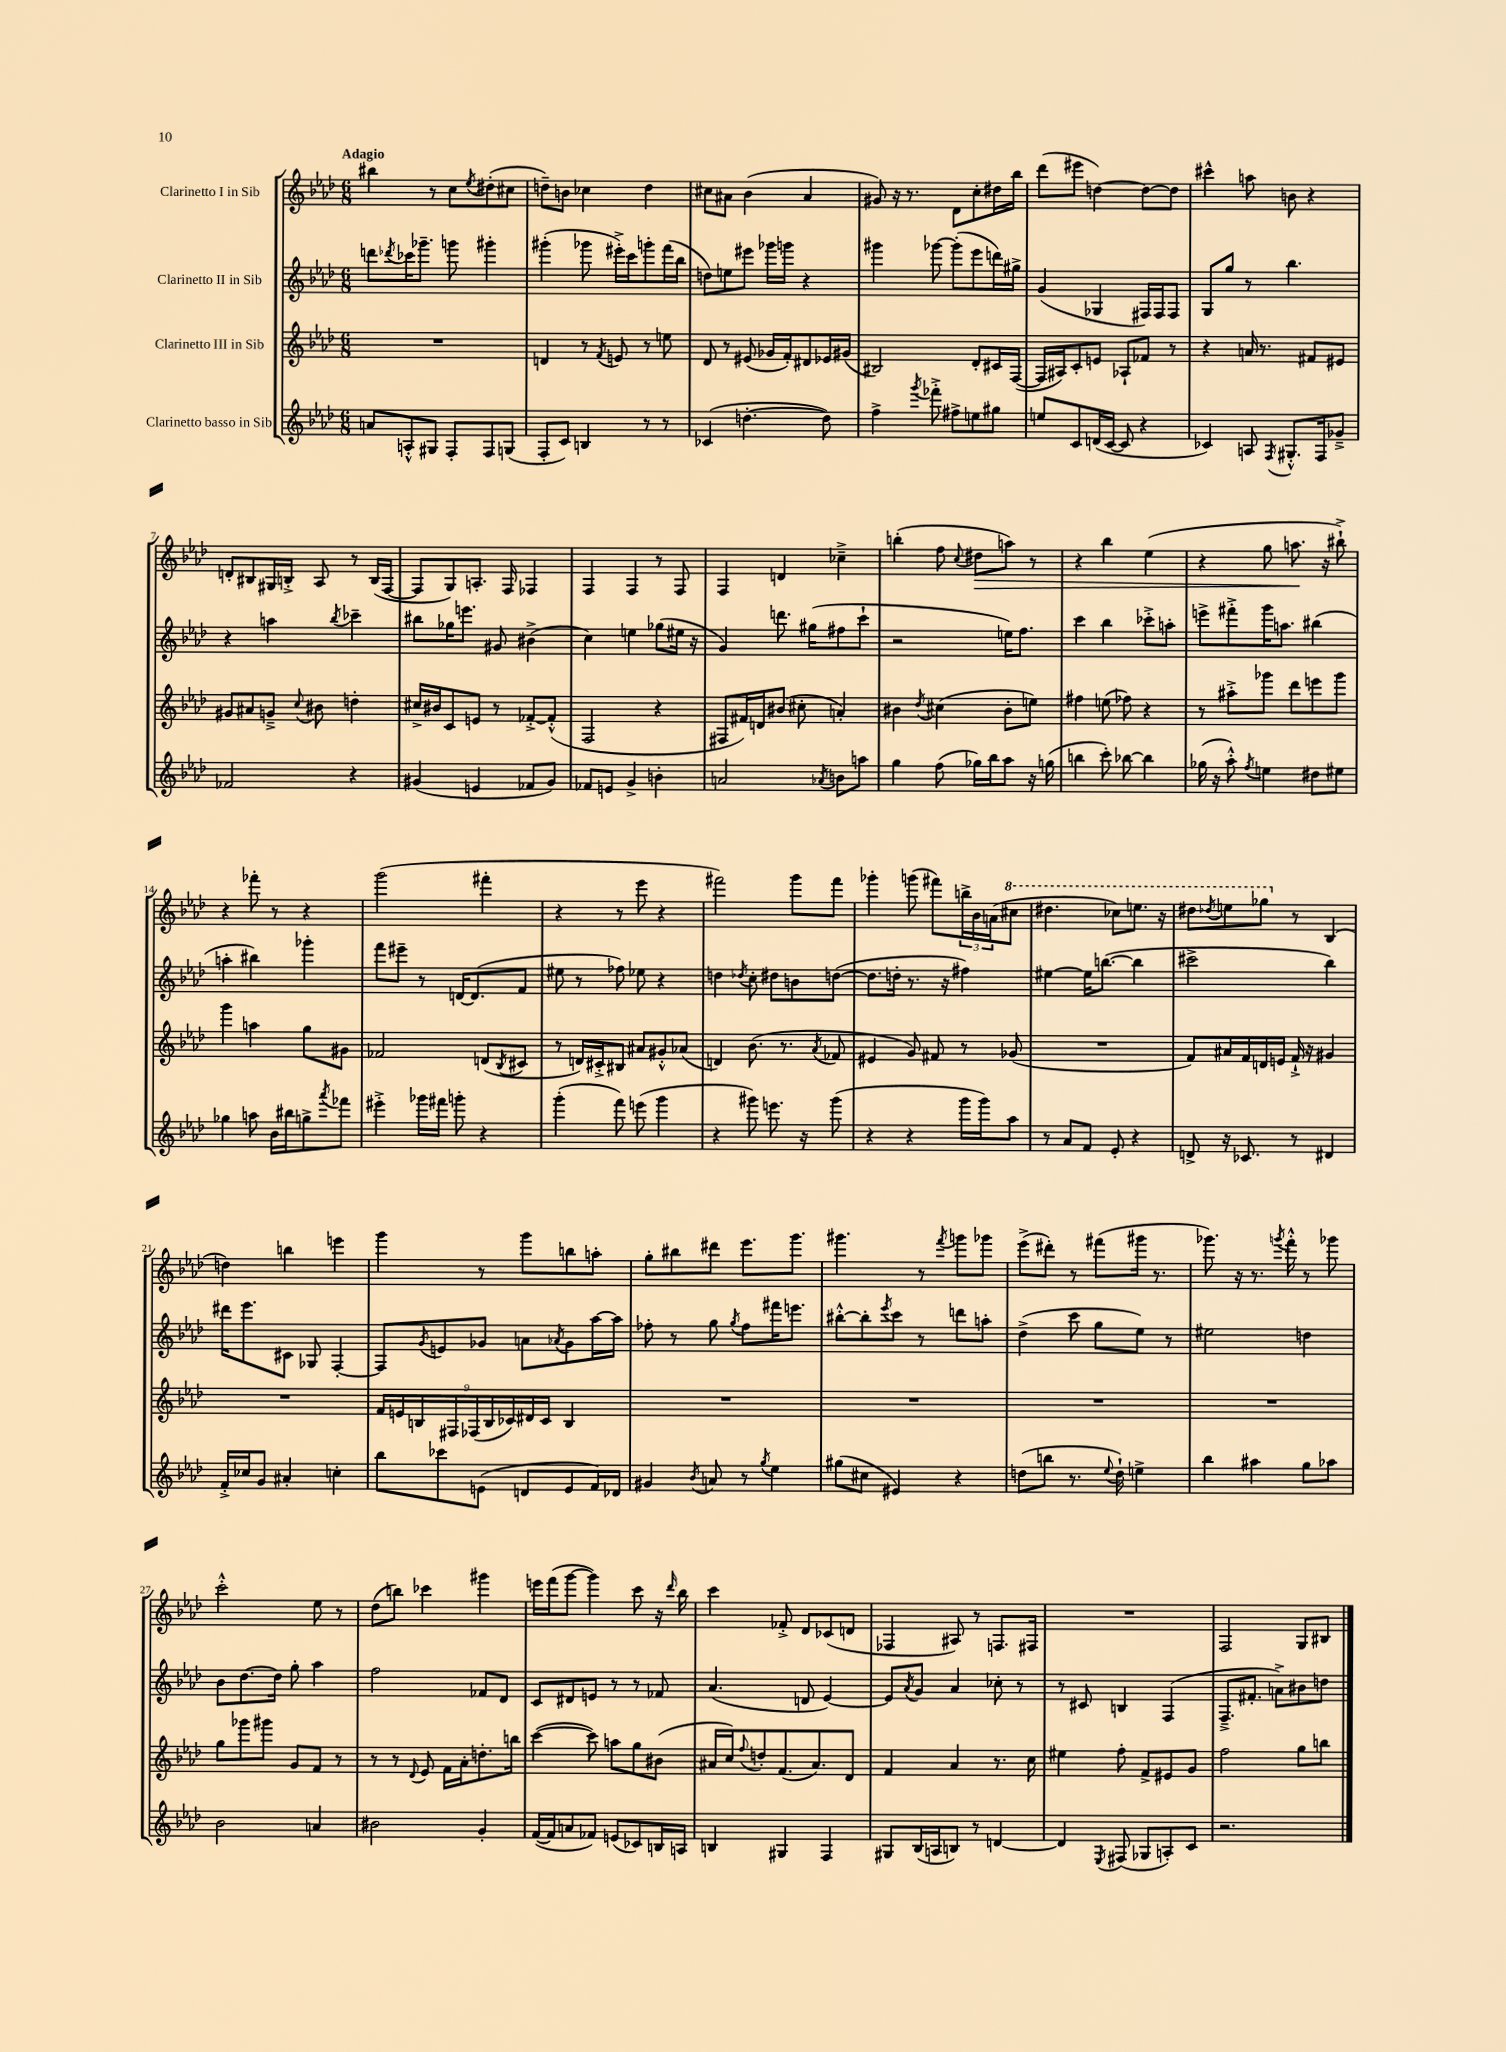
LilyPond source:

<<
\new StaffGroup <<
\new Staff = "s0" \with { instrumentName = "Clarinetto I in Sib" } {
    \clef treble \key aes \major \numericTimeSignature \time 6/8 \tempo "Adagio"
    bis''4 r8 c''8 \acciaccatura { ees''8 } dis''8-.( cis''8 |
    d''8--) b'8 ces''4 d''4 |
    cis''8 ais'8 bes'4( ais'4 |
    gis'8) r16 r8. des'8 c''8-. dis''16 bes''16 |
    des'''8( eis'''8 d''4~) d''8~ d''8 |
    cis'''4-^ a''8 b'8 r4 |
    d'8-. bis8 gis16 b16-.-> aes8 r8 b16( f16~ |
    f8 g8) a8.-. f16 fes4 |
    f4 f4 r8 f8 |
    f4 d'4 ces''4---> |
    b''4-.( f''8 \appoggiatura { c''8 } dis''8\> a''8) r8 |
    r4 bes''4 ees''4( |
    r4 g''8 a''8.\! r16 bis''8-!->) |
    r4 fes'''8-. r8 r4 |
    g'''2( fis'''4-. |
    r4 r8 ees'''8 r4 |
    fis'''2) g'''8 fis'''8 |
    ges'''4-. g'''8( fis'''8) \tuplet 3/2 { b''16-> bes'16 a'16( } \ottava #1 cis'''8 |
    dis'''4. ces'''8) e'''8. r16 |
    dis'''8 \acciaccatura { des'''8 } e'''8 ges'''8 \ottava #0 r8 bes4( |
    d''4) b''4 e'''4 |
    g'''4 r8 g'''8 b''8 a''8-. |
    g''8-. bis''8 dis'''8 ees'''8. g'''8. |
    gis'''4. r8 \acciaccatura { f'''8 } g'''8 ges'''8 |
    ees'''8->( dis'''8-.) r8 fis'''8( gis'''16 r8. |
    ges'''8.) r16 r8. \acciaccatura { g'''8 } f'''16-.-^ r8 ges'''8 |
    c'''2-.-^ ees''8 r8 |
    des''8( b''8) ces'''4 gis'''4 |
    e'''16 f'''16( g'''8~ g'''4) c'''8 r16 \grace { des'''16 } bes''16 |
    c'''4 fes'8-.-> des'8 ces'8( d'8 |
    fes4 ais8) r8 f8. fis16 |
    R2. |
    f2 g8 bis8 \bar "|." |
}
\new Staff = "s1" \with { instrumentName = "Clarinetto II in Sib" } {
    \clef treble \key aes \major \numericTimeSignature \time 6/8
    d'''8 \acciaccatura { des'''8 } ces'''16 ges'''8.-- g'''8 gis'''4-. |
    gis'''4-.( ges'''8 eis'''16-.->) c'''16 g'''8-. f'''16( bes''16 |
    d''8) e''8 eis'''8 ges'''16 g'''16 r4 |
    gis'''4 ges'''8~ ges'''8-.( ees'''8 d'''16) gis''16-> |
    g'4( ges4 fis16) fis16 fis8 |
    g8 g''8 r8 bes''4. |
    r4 a''4 \acciaccatura { bes''8 } ces'''4-- |
    bis''8 ges''16 e'''8. gis'8 bis'4->( |
    c''4) e''4 ges''8( eis''16 r16 |
    g'4) d'''8. gis''16( fis''8 c'''8-! |
    r2 e''16) f''8. |
    c'''4 bes''4 ces'''8-.-> a''8-. |
    e'''8-> fis'''8-.-> g'''16 a''8. bis''4( |
    a''4-. bis''4) ges'''4-. |
    f'''8 eis'''8-- r8 d'16~ d'8.( f'8 |
    eis''8 r8 fes''8) ees''8 r4 |
    d''4 \acciaccatura { des''8 } c''8-. dis''8 b'8 d''8~( |
    d''8. d''16-. r8. r16 fis''4) |
    eis''4~ eis''16 b''8.~( b''4 |
    cis'''2-> bes''4) |
    dis'''16 ees'''8. cis'8 ges8 f4~-. |
    f8 \acciaccatura { g'8 } e'8 ges'8 a'8 \acciaccatura { aes'8 } ges'8 aes''16~ aes''16 |
    fes''8-. r8 g''8 \acciaccatura { g''8 } fes''8 fis'''16 e'''8. |
    bis''8~-.-^ bis''8-. \acciaccatura { ees'''8 } c'''8 r8 d'''8 a''8-. |
    des''4->( c'''8 g''8 ees''8) r8 |
    eis''2 d''4 |
    bes'8 des''8.~ des''16 g''8-. aes''4 |
    f''2 fes'8 des'8 |
    c'8 dis'8 e'8 r8 r8 fes'8 |
    aes'4.( d'8 ees'4~) |
    ees'8 \acciaccatura { aes'8 } g'8 aes'4 ces''8-. r8 |
    r8 cis'8 b4 f4( |
    f8.---> fis'8.-. a'8->) bis'8 d''8 \bar "|." |
}
\new Staff = "s2" \with { instrumentName = "Clarinetto III in Sib" } {
    \clef treble \key aes \major \numericTimeSignature \time 6/8
    R2. |
    d'4 r8 \acciaccatura { f'8 } e'8 r8 e''8 |
    des'8 r8 eis'8( ges'16 f'16-.) dis'8 ees'16 gis'16( |
    bis2) des'8-. cis'16 f16~( |
    f16 ais16) c'8-. e'8 aes8-! fes'8 r8 |
    r4 a'16 r8. fis'8 eis'8 |
    gis'8 ais'8 g'8---> \appoggiatura { c''8 } bis'8 d''4-. |
    cis''16-> bis'16 c'8 e'8 r8 fes'8~-.-> fes'8-.-^( |
    f2 r4 |
    fis8 fis'16) d'16 bis'8( cis''8-. a'4-.) |
    bis'4 \acciaccatura { des''8 } cis''4( bis'8-. e''8) |
    fis''4 e''8( fes''8) r4 |
    r8 ais''8-.-> ges'''8 des'''8 e'''8 ges'''8 |
    g'''4 a''4 g''8 gis'8 |
    fes'2 d'8( \acciaccatura { bes8 } cis'8 |
    r8 d'16) cis'16-.-> bis8 ais'8 gis'8-.-^ aes'8( |
    d'4) bes'8.( r8. \acciaccatura { aes'8 } fes'8 |
    eis'4 g'8) fis'8 r8 ges'8( |
    R2. |
    f'8) ais'16 f'16 d'16 e'16 f'16-!-> r16 gis'4 |
    R2. |
    \tuplet 9/8 { f'16 e'16 b16 fis16 fes16( b16 ces'16) dis'16 ces'16 } b4 |
    R2. |
    R2. |
    R2. |
    R2. |
    g''8 ges'''8 gis'''8 g'8 f'8 r8 |
    r8 r8 \appoggiatura { des'8 } ees'8 f'16 aes'16-. d''8.-. b''16 |
    c'''4~( c'''8) a''8 g''8 bis'8( |
    ais'16 c''16) \appoggiatura { f''8 } d''8-. f'8.( ais'8.) des'8 |
    f'4 aes'4 r8. c''16 |
    eis''4 f''8-. f'8-> eis'8 g'8 |
    f''2 g''8 b''8 \bar "|." |
}
\new Staff = "s3" \with { instrumentName = "Clarinetto basso in Sib" } {
    \clef treble \key aes \major \numericTimeSignature \time 6/8
    a'8 a8-.-^ gis8 f8-. f8 g8( |
    f8-. c'8) b4 r8 r8 |
    ces'4( d''4.~-. d''8) |
    f''4-> \acciaccatura { g'''8 } fes'''8-.-> fis''8-> e''8 gis''8 |
    e''8 c'8 d'16( c'16~ c'8 r4 |
    ces'4) a8 \acciaccatura { f8 } gis8.-.-^ f16 ges'8---> |
    fes'2 r4 |
    gis'4( e'4 fes'8 gis'8) |
    fes'8 e'8 g'4-> b'4-. |
    a'2 \acciaccatura { aes'8 } b'8 a''8 |
    g''4 f''8( ges''16) bes''16 aes''8 r16 g''16( |
    b''4 c'''8-.) bes''8~ bes''4 |
    ges''16( r16 aes''8-.-^) \acciaccatura { f''8 } e''4 dis''8 eis''8 |
    ges''4 a''8 bes'16 bis''16 g''8-> \acciaccatura { aes'''8 } fes'''8 |
    eis'''4-.-> ges'''16 fis'''16 g'''8-. r4 |
    g'''4-.( f'''8) e'''8( g'''4 |
    r4 gis'''8) e'''8. r16 gis'''8( |
    r4 r4 g'''16 g'''16) aes''8 |
    r8 aes'8 f'8 ees'8-. r4 |
    d'8-> r16 ces'8. r8 dis'4 |
    f'16-.-> ces''16 g'8 ais'4-. c''4-. |
    bes''8 ces'''8 e'8( d'8 e'8 f'16) des'16 |
    gis'4 \acciaccatura { bes'8 } a'8 r8 \acciaccatura { g''8 } ees''4 |
    gis''8( cis''8 eis'4) r4 |
    d''8( b''8 r8. \appoggiatura { ees''8 } d''16-!) e''4-> |
    bes''4 ais''4 g''8 aes''8 |
    bes'2 a'4 |
    bis'2 g'4-. |
    f'16~( f'16 a'8 fes'8) e'8( ces'8) b16 a16 |
    b4 gis4 f4 |
    gis8 bes16( a16 b8) r8 d'4~ |
    d'4 \acciaccatura { ees8 } fis8( ges8 a8-.) c'8 |
    r2. \bar "|." |
}
>>
>>
